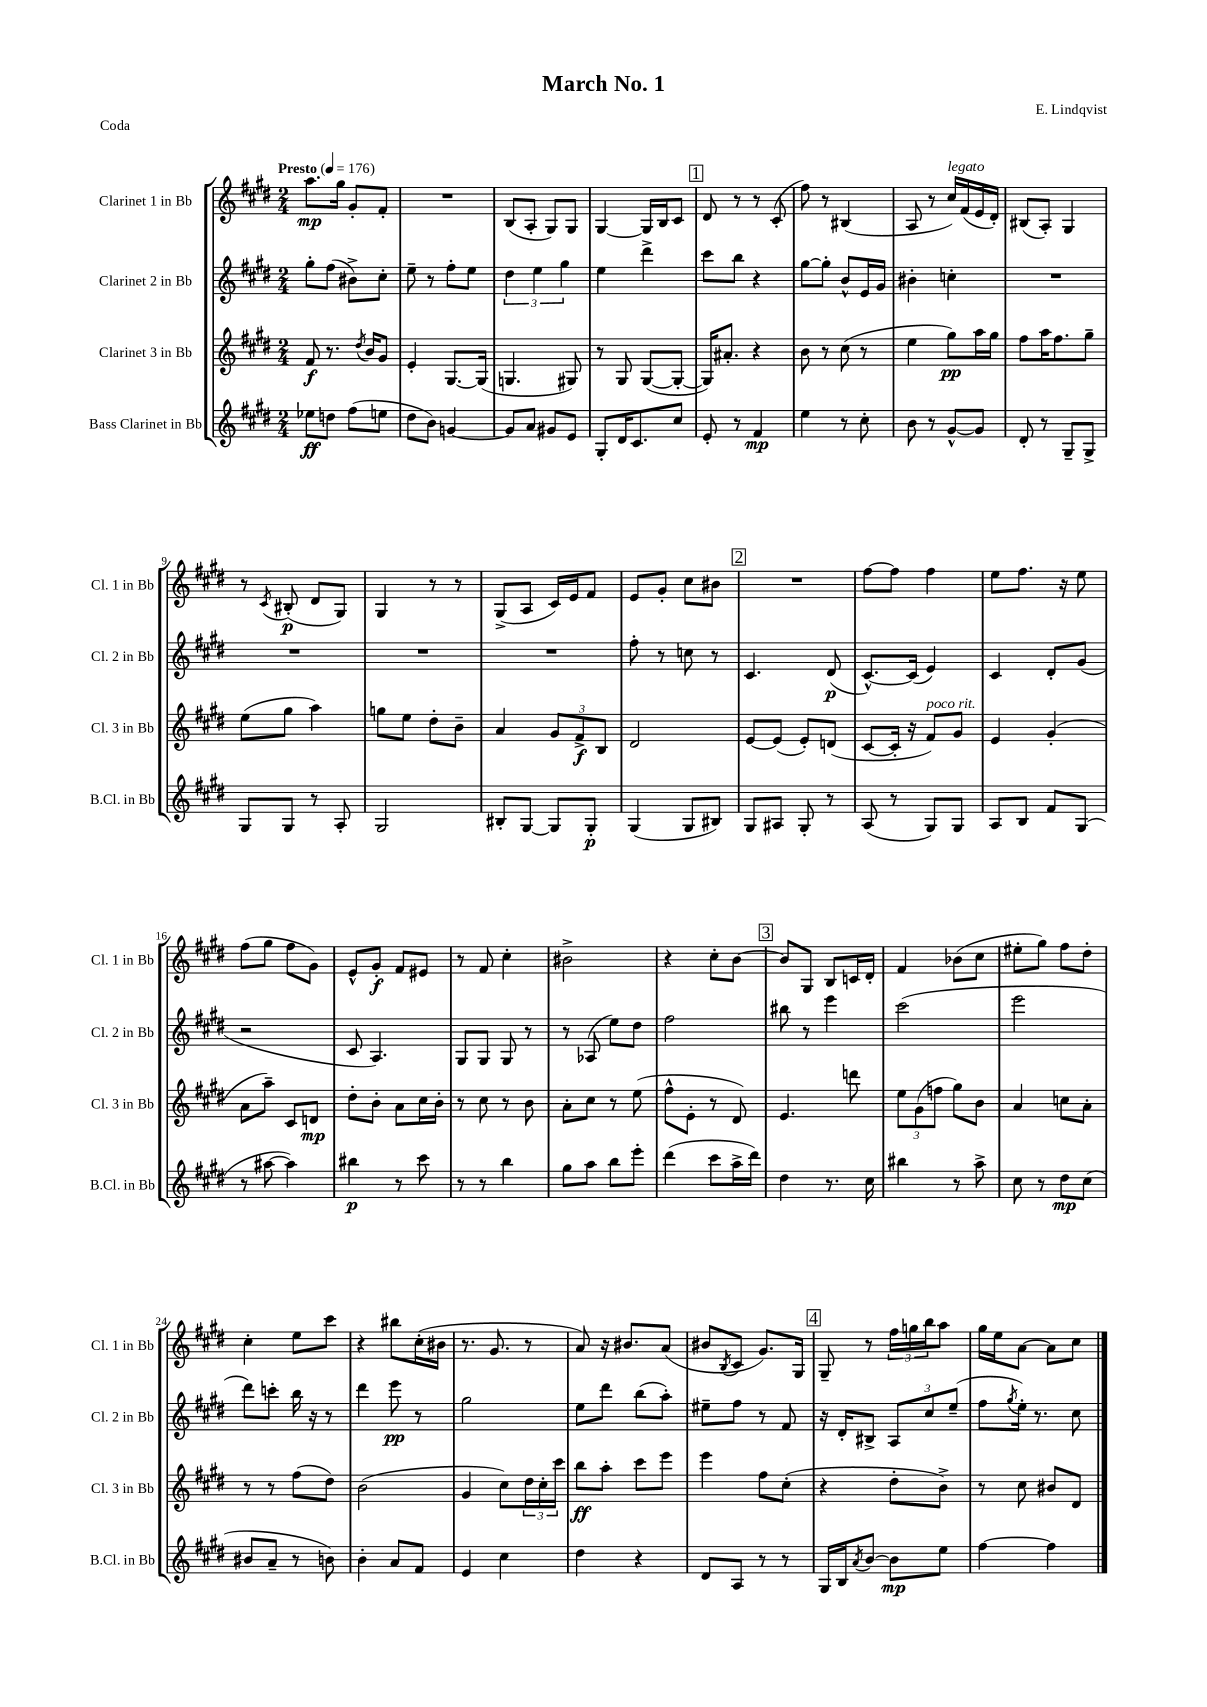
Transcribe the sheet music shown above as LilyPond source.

\header { title = "March No. 1" composer = "E. Lindqvist" piece = "Coda" }
<<
\new StaffGroup <<
\new Staff = "s0" \with { instrumentName = "Clarinet 1 in Bb" shortInstrumentName = "Cl. 1 in Bb" } {
    \clef treble \key e \major \numericTimeSignature \time 2/4 \tempo "Presto" 4 = 176
    a''8.\mp gis''16 gis'8-. fis'8-. |
    R2 |
    b8( a8-. gis8) gis8 |
    gis4~ gis16 b16 cis'8 |
    \mark \markup { \box "1" } dis'8 r8 r8 cis'8-.( |
    fis''8) r8 bis4( |
    a8 r8 cis''16^\markup { \italic "legato" }) fis'16( e'16 dis'16-.) |
    bis8( a8-.) gis4 |
    r8 \acciaccatura { cis'8 } bis8-.\p( dis'8 gis8) |
    gis4 r8 r8 |
    gis8->( a8 cis'16) e'16 fis'8 |
    e'8 gis'8-. cis''8 bis'8 |
    \mark \markup { \box "2" } R2 |
    fis''8~ fis''8 fis''4 |
    e''8 fis''8. r16 e''8 |
    fis''8( gis''8 fis''8 gis'8) |
    e'8-^ gis'8-.\f fis'8 eis'8 |
    r8 fis'8 cis''4-. |
    bis'2-> |
    r4 cis''8-. b'8~ |
    \mark \markup { \box "3" } b'8 gis8 b8 c'16 dis'16-. |
    fis'4 bes'8( cis''8 |
    eis''8-. gis''8) fis''8 dis''8-. |
    cis''4-. e''8 cis'''8 |
    r4 bis''8 cis''16-.( bis'16 |
    r8. gis'8. r8 |
    a'8) r16 bis'8. a'8( |
    bis'8 \acciaccatura { b8 } cis'8 gis'8.) gis16 |
    \mark \markup { \box "4" } gis8-- r8 \tuplet 3/2 { fis''16 g''16 b''16 } a''8 |
    gis''16 e''16 a'8~ a'8 cis''8 \bar "|." |
}
\new Staff = "s1" \with { instrumentName = "Clarinet 2 in Bb" shortInstrumentName = "Cl. 2 in Bb" } {
    \clef treble \key e \major \numericTimeSignature \time 2/4
    gis''8-. fis''8( bis'8->) cis''8-. |
    e''8-- r8 fis''8-. e''8 |
    \tuplet 3/2 { dis''4 e''4 gis''4 } |
    e''4 dis'''4-> |
    \mark \markup { \box "1" } cis'''8 b''8 r4 |
    gis''8~ gis''8-. b'8-^ e'16 gis'16 |
    bis'4-. c''4-. |
    R2 |
    R2 |
    R2 |
    R2 |
    fis''8-. r8 c''8 r8 |
    \mark \markup { \box "2" } cis'4. dis'8\p( |
    cis'8.~-^) cis'16( e'4) |
    cis'4 dis'8-. gis'8( |
    r2 |
    cis'8 a4.) |
    gis8 gis8 gis8 r8 |
    r8 aes8( e''8) dis''8 |
    fis''2 |
    \mark \markup { \box "3" } bis''8 r8 e'''4 |
    cis'''2( |
    e'''2 |
    dis'''8) c'''8-. b''16 r16 r8 |
    dis'''4 e'''8\pp r8 |
    gis''2 |
    e''8 dis'''8 b''8( a''8-.) |
    eis''8-- fis''8 r8 fis'8 |
    \mark \markup { \box "4" } r16 dis'16-. bis8-> \tuplet 3/2 { a8 cis''8 e''8--( } |
    fis''8 \acciaccatura { gis''8 } e''16-.) r8. cis''8 \bar "|." |
}
\new Staff = "s2" \with { instrumentName = "Clarinet 3 in Bb" shortInstrumentName = "Cl. 3 in Bb" } {
    \clef treble \key e \major \numericTimeSignature \time 2/4
    fis'8\f r8. \acciaccatura { dis''8 } b'16 gis'8 |
    e'4-. gis8.~ gis16( |
    g4. gis8) |
    r8 gis8 gis8~( gis8~-. |
    \mark \markup { \box "1" } gis16) ais'8.-. r4 |
    b'8 r8 cis''8( r8 |
    e''4 gis''8\pp) a''16 gis''16 |
    fis''8 a''16 fis''8. gis''8-- |
    e''8( gis''8 a''4) |
    g''8 e''8 dis''8-. b'8-- |
    a'4 \tuplet 3/2 { gis'8 fis'8->\f b8 } |
    dis'2 |
    \mark \markup { \box "2" } e'8~ e'8( e'8-.) d'8( |
    cis'8~ cis'16-. r16 fis'8^\markup { \italic "poco rit." }) gis'8 |
    e'4 gis'4-.( |
    a'8 a''8--) cis'8 d'8\mp |
    dis''8-. b'8-. a'8 cis''16 b'16-. |
    r8 cis''8 r8 b'8 |
    a'8-. cis''8 r8 e''8( |
    fis''8-^ e'8-. r8 dis'8) |
    \mark \markup { \box "3" } e'4. d'''8 |
    \tuplet 3/2 { e''8 gis'8( f''8 } gis''8) b'8 |
    a'4 c''8 a'8-. |
    r8 r8 fis''8( dis''8) |
    b'2( |
    gis'4 cis''8) \tuplet 3/2 { dis''16 cis''16-. cis'''16 } |
    b''8\ff a''8-. cis'''8 e'''8 |
    e'''4 fis''8 cis''8-.( |
    \mark \markup { \box "4" } r4 dis''8-. b'8->) |
    r8 cis''8 bis'8 dis'8 \bar "|." |
}
\new Staff = "s3" \with { instrumentName = "Bass Clarinet in Bb" shortInstrumentName = "B.Cl. in Bb" } {
    \clef treble \key e \major \numericTimeSignature \time 2/4
    ees''8\ff d''8 fis''8( e''8 |
    dis''8 b'8) g'4~ |
    g'8 a'8 gis'8 e'8 |
    gis8-. dis'16 cis'8. cis''8 |
    \mark \markup { \box "1" } e'8-. r8 fis'4\mp |
    e''4 r8 cis''8-. |
    b'8 r8 gis'8~-^ gis'8 |
    dis'8-. r8 gis8-- gis8-> |
    gis8 gis8 r8 a8-. |
    gis2 |
    bis8-. gis8~ gis8 gis8-.\p |
    gis4( gis8 bis8) |
    \mark \markup { \box "2" } gis8 ais8 gis8-. r8 |
    a8( r8 gis8) gis8 |
    a8 b8 fis'8 gis8( |
    r8 ais''8~ ais''4) |
    bis''4\p r8 cis'''8 |
    r8 r8 b''4 |
    gis''8 a''8 b''8 e'''8-. |
    dis'''4( cis'''8 a''16-> dis'''16) |
    \mark \markup { \box "3" } dis''4 r8. cis''16 |
    bis''4 r8 a''8-> |
    cis''8 r8 dis''8\mp cis''8( |
    bis'8 a'8-- r8 b'8) |
    b'4-. a'8 fis'8 |
    e'4 cis''4 |
    dis''4 r4 |
    dis'8 a8 r8 r8 |
    \mark \markup { \box "4" } gis16 b16 \acciaccatura { a'8 } b'8~ b'8\mp e''8 |
    fis''4~ fis''4 \bar "|." |
}
>>
>>
